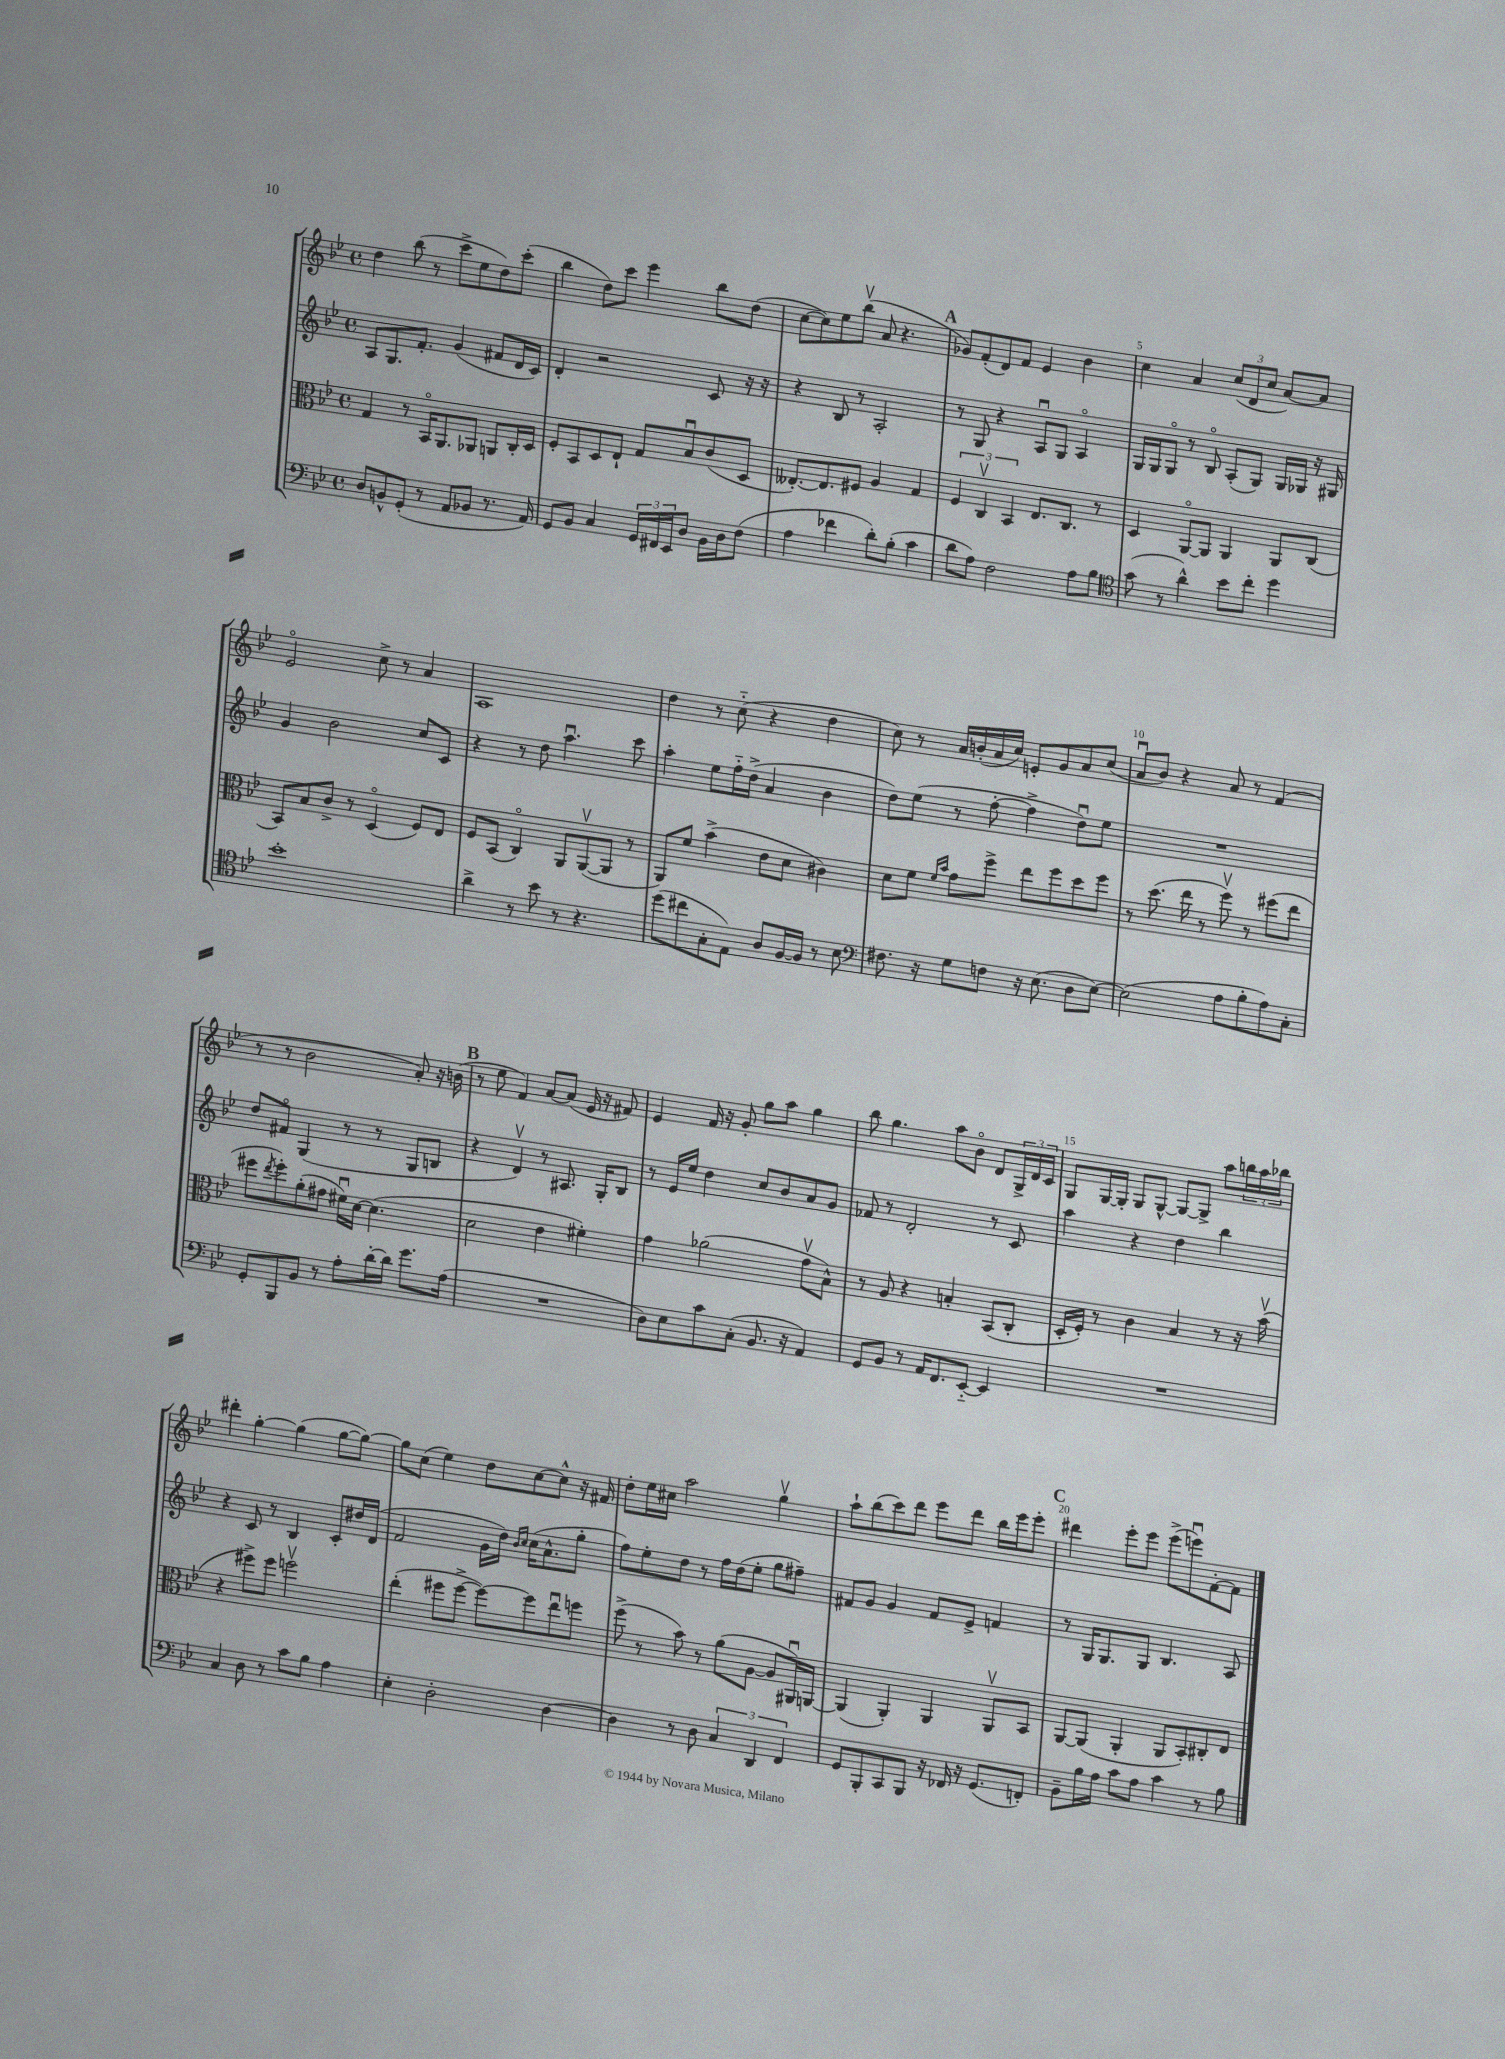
<<
\new StaffGroup <<
\new Staff = "s0" {
    \clef treble \key bes \major \defaultTimeSignature \time 4/4
    d''4 bes''8( r8 c'''8-> ees''8 d''8) c'''8-.( |
    bes''4 d''8) c'''8 ees'''4 bes''8 d''8( |
    c''8~ c''8) ees''8 bes''8\upbow( a'8 r4. |
    \mark \markup { \bold "A" } ges'8) f'8-.( d'8) f'8 ees'4 bes'4 |
    c''4 a'4 \tuplet 3/2 { c''8( d'8 c''8 } a'8~) a'8 |
    ees'2\flageolet c''8-> r8 a'4 |
    a1 |
    d''4 r8 c''8-_( r4 d''4 |
    c''8) r8 a'16 b'16-.( a'16 c''16) e'8-. g'8 a'8 c''8( |
    a'8\downbow bes'8) r4 a'8 r8 f'4( |
    r8 r8 bes'2 a'8-.) r16 b'16( |
    \mark \markup { \bold "B" } r8 ees''8 f'4) a'8~ a'8( ees'16 r16 fis'8) |
    ees'4 f'16 r16 g'8-. g''8 a''8 g''4 |
    bes''8 g''4. a''8 bes'8\flageolet d'8 \tuplet 3/2 { g16-> d'16 c'16 } |
    g8 g16~ g16-. g8 g8~-^ g8~ g8-> a''8 \tuplet 3/2 { b''16 a''16 bes''16 } |
    dis'''4-. g''4~-. g''4( g''8~ g''8~) |
    g''8 c''8( ees''4) d''8 c''8~ c''8-^ r16 fis'16 |
    d''8-. ees''16 cis''16 a''2 g''4\upbow |
    a''8-! bes''8( c'''8) d'''8 ees'''8 d'''8 bes''16 ees'''16 ees'''8-. |
    \mark \markup { \bold "C" } dis'''4 ees'''8-. ees'''8 ees'''8->( e'''8\downbow) f'8~-. f'8 \bar "|." |
}
\new Staff = "s1" {
    \clef treble \key bes \major \defaultTimeSignature \time 4/4
    a8 g8. f'8.-. g'4( fis'8 d'16 c'16) |
    d'4-. r2 c'8 r16 r16 |
    r4 bes8 r8 a2-. |
    \mark \markup { \bold "A" } r8 g8 r4 a8\downbow g8 a4\flageolet |
    g16 g16 g8\flageolet r8 bes8\flageolet a8-.( g8) g16 ges16 r16 gis16 |
    g'4 bes'2 c''8 c'8 |
    r4 r8 d''8 a''4.\downbow c'''8 |
    a''4-. ees''8 f''16-_ d''16->( a'4 bes'4 |
    d''8) ees''8( r8 f''8~-. f''4-> d''8\downbow) ees''8 |
    R1 |
    d''8 fis'8\flageolet g4( r8 r8 g8 b8 |
    \mark \markup { \bold "B" } r4 d'4\upbow) r8 ais8. g16-. bes8 |
    r8 ees'16 ees''16 d''4 c''8 bes'8 a'8 g'8 |
    fes'8 r8 d'2-. r8 c'8 |
    a''4 r4 d''4 bes''4 |
    r4 c'8 r8 bes4 c'8-. dis''16 d'16( |
    f'2 g'16 d''16) \grace { bes'16 c''16 } c''16( a'8.-^ g''8-. |
    f''8) ees''8-. d''8 r8 f''16 d''16( ees''8-. g''8 fis''8--) |
    fis'8 g'8 g'4 fis'8 ees'8-> f'4 |
    \mark \markup { \bold "C" } r8 g16 g8. g8 bes4. a8 \bar "|." |
}
\new Staff = "s2" {
    \clef alto \key bes \major \defaultTimeSignature \time 4/4
    g4 r8 bes,16\flageolet a,8. aes,8 a,8 c16-. d16 |
    f8-. bes,8 d8 ees8-! g8 bes8\downbow c'8( d8 |
    eeses8.~-.) eeses8. fis8 a4 g4 |
    \mark \markup { \bold "A" } \tuplet 3/2 { f4 c4\upbow bes,4 } ees8. c8. r8 |
    d4 a,8~\flageolet a,8 a,4 a,8 c8( |
    bes,8) bes8 c'8-> r8 d4\flageolet( f8) ees8 |
    f8 bes,8( c4\flageolet) a,8 a,8~\upbow( a,8 r8 |
    a,8) f'8 bes'4->( ees'8 d'8 cis'4) |
    d'8 f'8 \grace { f'16 bes'16 } g'8 f''8-> ees''8 f''8 d''8 f''8 |
    r8 d''8.( ees''16 r8 f''8\upbow) r8 fis''8( ees''8 |
    fis''8 \acciaccatura { ees''8 } fis''8-.) a'8-.( gis'8 fis'16\downbow) d'16~ d'4.( |
    \mark \markup { \bold "B" } d'2 ees'4 fis'4-.) |
    g'4 aes'2( g'8\upbow bes8-^) |
    r8 a8 r4 b4-. bes,8( c8-. |
    d16-. f16-.) r8 c'4 bes4 r8 r16 bes'16\upbow( |
    r4 fis''8->) fis''8 f''2\upbow |
    ees''4-.( fis''8 fis''8~-> fis''8~) fis''8 ees''8\downbow f''8 |
    f''8->( r8 bes'8) r8 a'8( a8~ a8 ais,16\downbow) a,16~ |
    a,4( a,4-.) a,4 a,8\upbow bes,8 |
    \mark \markup { \bold "C" } a,8~ a,8( a,4-. a,8 bes,8-.) cis8-. ees8 \bar "|." |
}
\new Staff = "s3" {
    \clef bass \key bes \major \defaultTimeSignature \time 4/4
    d8 b,8-^ g,8-.( r8 a,8 bes,8 r8. a,16) |
    g,8 bes,8 c4 \tuplet 3/2 { g,16 fis,16 ees,16 } d8 bes,16 d16 f8( |
    a4 fes'4 d'8-.) bes8-.( c'4 |
    \mark \markup { \bold "A" } d'8 a8) f2 a8 bes8 |
    \clef tenor g'8( r8 a'4-^) bes'8 c''8-. d''4 |
    bes'1-. |
    a'4-> r8 bes'8 r8 r4. |
    d''8( cis''8 g8-. ees8) a8 f16~ f16 r8 bes8 |
    \clef bass fis8. r16 g8 f8 r16 ees8.( d8 ees8~) |
    ees2( a8 bes8-. a8) c8-. |
    g,8-. bes,,8 bes,8 r8 a8-. d'16~-. d'16 g'8. a16( |
    \mark \markup { \bold "B" } R1 |
    d8) ees8 c'8 c8-.( bes,8. r16 a,4) |
    g,8 bes,8 r8 a,16 f,8. ees,8~-_ ees,4 |
    R1 |
    c4 d8 r8 c'8 bes8 a4 |
    ees4-. d2-. d4~ |
    d4 r8 d8 \tuplet 3/2 { c4 d,4 f,4 } |
    g,8 bes,,8-. c,8 bes,,8 r16 fes,16 r16 g,8.( f,8-.) |
    \mark \markup { \bold "C" } bes,8-- bes16 a16 c'8 a8 c'4 r8 bes8 \bar "|." |
}
>>
>>
\layout { \context { \Score \override BarNumber.break-visibility = ##(#f #t #t) barNumberVisibility = #(every-nth-bar-number-visible 5) } }
